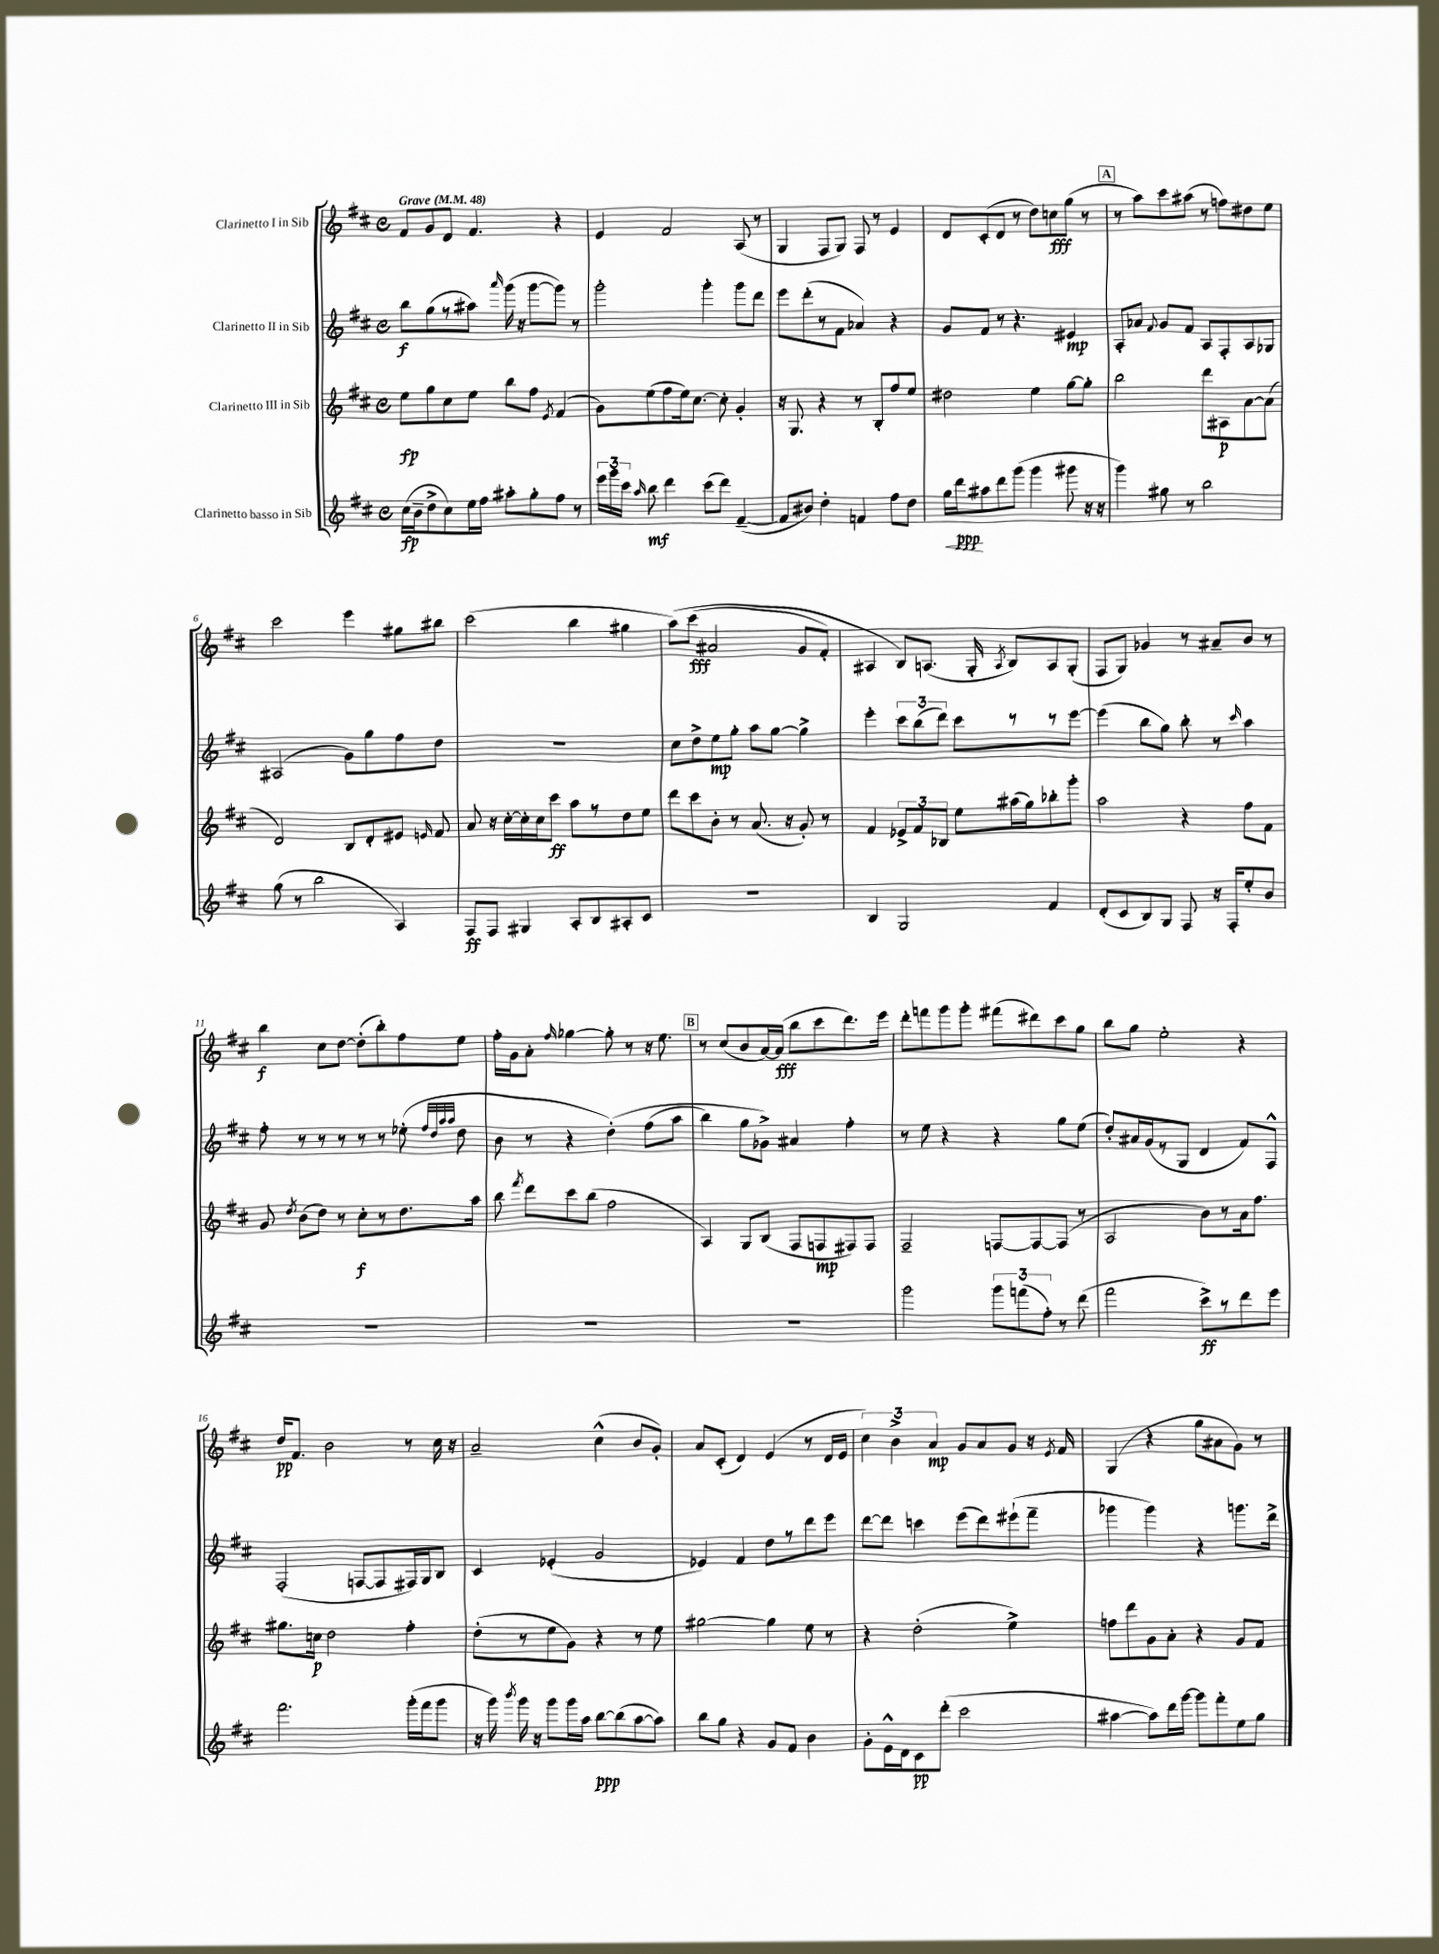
<<
\new StaffGroup <<
\new Staff = "s0" \with { instrumentName = "Clarinetto I in Sib" } {
    \clef treble \key d \major \defaultTimeSignature \time 4/4 \tempo "Grave" 4 = 48
    \autoBeamOff fis'8[ g'8 d'8] fis'4. r4 |
    e'4 fis'2 a8( r8 |
    g4 fis8[ g8]) fis8 r8 e'4 |
    d'8[ cis'8-.( d'8] r8 d''8[) c''8\fff g''8]( r8 |
    \mark \markup { \box "A" } r8 a''8[) cis'''8 ais''8]( r8 f''8[) dis''8 e''8] |
    cis'''2 e'''4 gis''8[ bis''8] |
    cis'''2( b''4 gis''4 |
    a''8[)\( cis'''8]\fff( ais'2 g'8[ fis'8]-.) |
    ais4 b8[\) a8.]( g16-. \acciaccatura { a8 } b8[) a8 g8]-.( |
    fis8[ g8]) ges'4 r8 ais'8[-- b'8] r8 |
    b''4\f cis''8[ d''8]~ d''8[-.( b''8-.) fis''8 e''8] |
    fis''16[-. g'16 a'8]-. \grace { fis''16 } ges''4~ ges''8-. r8 r16 e''8. |
    \mark \markup { \box "B" } r8 cis''8[( b'8 a'16~) a'16]\fff( b''8[ cis'''8 d'''8.) e'''16] |
    d'''8[-. f'''8 g'''8 g'''8]-. fis'''8[( dis'''8) cis'''8 g''8] |
    b''8[ g''8] e''2-. r4 |
    d''16[\pp fis'8.] b'2 r8 cis''16 r16 |
    a'2-- cis''4-^( b'8[ g'8]-.) |
    a'8[ cis'8]-.( d'4) e'4( r8 d'16[ e'16] |
    \tuplet 3/2 { cis''4) b'4-> a'4\mp } g'8[ a'8 g'8] r16 \acciaccatura { e'8 } fis'16 |
    g4( r4 g''8[ ais'8 g'8]) r8 \bar "|." |
}
\new Staff = "s1" \with { instrumentName = "Clarinetto II in Sib" } {
    \clef treble \key d \major \defaultTimeSignature \time 4/4
    \autoBeamOff b''8[\f g''8( r8 ais''8]) \grace { a'''16 } g'''16( r16 g'''8[~ g'''8]) r8 |
    g'''2-. g'''4-. g'''8[ d'''8] |
    e'''8[ d'''8-.( r8 fis'8] aes'4) r4 |
    g'8[ fis'8] r8 r4. eis'4\mp |
    \mark \markup { \box "A" } a8[-. aes'8] \appoggiatura { fis'8 } g'8[ fis'8] a8[ fis8-. a8 ges8] |
    ais2( g'8[) g''8 fis''8 d''8] |
    R1 |
    cis''8[ d''8-> e''8\mp g''8]-. a''8[ g''8]~ g''4-> |
    e'''4-. \tuplet 3/2 { cis'''8[ b''8( d'''8]) } cis'''8[ r8 r8 e'''8]~ |
    e'''4( b''8[ g''8]) b''8-. r8 \grace { cis'''16 } a''4 |
    fis''8-. r8 r8 r8 r8 r8 ees''8-.( \grace { fis''32[ d''32 a''32 a''32] } d''8 |
    b'8 r8 r4 d''4-.)\( fis''8[( a''8] |
    \mark \markup { \box "B" } b''4) g''8[ ges'8]->\) ais'4 fis''4-. |
    r8 e''8 r4 r4 g''8[ e''8]( |
    d''8[-.) ais'16 g'16( r8 g8] d'4 fis'8[) fis8]-^ |
    fis2-.( f8[~ f8 fis16) g16 b8] |
    cis'4 ees'4-.( g'2 |
    ees'4) fis'4 d''8[ r8 d'''8 e'''8] |
    d'''8[~ d'''8] c'''4 e'''8[( d'''8) eis'''8-!( fis'''8]-- |
    ges'''4 ges'''4) r4 g'''8.[ d'''16]-> \bar "|." |
}
\new Staff = "s2" \with { instrumentName = "Clarinetto III in Sib" } {
    \clef treble \key d \major \defaultTimeSignature \time 4/4
    \autoBeamOff e''8[\fp g''8 cis''8 e''8] b''8[ fis''8] \acciaccatura { e'8 } fis'4( |
    g'8[) e''8( fis''8 e''16) cis''8.]~ cis''8-. g'4-. |
    r16 g8. r4 r8 b8[-. fis''8 e''8] |
    dis''2 e''4 g''8[~ g''8]-. |
    \mark \markup { \box "A" } b''2 d'''8[ ais8\p a'8~ a'8]( |
    d'2) b8[ d'8-. eis'8] \grace { e'16 } fis'8 |
    a'8 r16 cis''16[~-. cis''16-. cis''16 cis'''8]\ff a''8[ r8 d''8 e''8] |
    d'''8[ cis'''8 b'8]-. r8 a'8.( r16 g'8-.) r8 |
    fis'4 \tuplet 3/2 { ees'8[-> fis'8 bes8] } e''8[ ais''16( g''16) bes''8-. g'''8]-. |
    a''2 r4 fis''8[ fis'8] |
    g'8 \acciaccatura { d''8 } b'8[( d''8]) r8 cis''8[-.\f r8 d''8. a''16] |
    b''8 \acciaccatura { fis'''8 } d'''8[ cis'''8 b''8]( fis''2 |
    \mark \markup { \box "B" } a4) g8[ b8]( fis8[ f8\mp fis8) fis8] |
    fis2-- f8[~ f8~ f8]( r8 |
    a2 b'8[) r8 a'16 fis''8.] |
    gis''8.[ c''16]\p d''2 fis''4-. |
    d''8[-.( r8 e''8 g'8]) r4 r8 e''8 |
    gis''2~ gis''4 e''8 r8 |
    r4 d''2-.( e''4->) |
    f''8[ d'''8 g'8 a'8]-. r4 g'8[ fis'8] \bar "|." |
}
\new Staff = "s3" \with { instrumentName = "Clarinetto basso in Sib" } {
    \clef treble \key d \major \defaultTimeSignature \time 4/4
    \autoBeamOff cis''16[\fp( b'16-- d''8-> cis''8) e''16 fis''16] ais''8[-. g''8-. fis''8] r8 |
    \tuplet 3/2 { e'''16[ g'''16 cis'''16] } \grace { a''16 } b''8\mf d'''4 cis'''8[( d'''8]) fis'4~--( |
    fis'8[ bis'8]) d''4-. f'4 fis''8[ d''8] |
    g''16[\< d'''16\ppp\! ais''8 d'''8 g'''8]( g'''4 gis'''8 r16 r16 |
    \mark \markup { \box "A" } g'''4) gis''8 r8 b''2 |
    g''8( r8 b''2 a4) |
    fis8[\ff fis8] gis4 a8[-. b8 ais8-. cis'8] |
    R1 |
    b4 g2 fis'4 |
    d'8[-.( cis'8 b8) g8] fis8 r16 fis16[-. e''8-. b'8] |
    R1 |
    R1 |
    \mark \markup { \box "B" } R1 |
    g'''2 \tuplet 3/2 { g'''8[ f'''8( fis''8]-.) } r8 d'''8( |
    fis'''2 cis'''8[->\ff) r8 d'''8 e'''8] |
    fis'''2. g'''16[-.( fis'''16 g'''8] |
    r16 g'''16) \acciaccatura { b'''8 } g'''16 r16 g'''8[ g'''16 a''16] b''8[~\ppp b''8( a''8~ a''8]) |
    b''8[ g''8] r4 g'8[ fis'8] b'4 |
    g'8[-. e'16-^ d'16 cis'8\pp d'''8]-.( cis'''2 |
    ais''4~ ais''8[) d'''16 g'''16]~ g'''8[ fis'''8-. e''8 g''8] \bar "|." |
}
>>
>>
